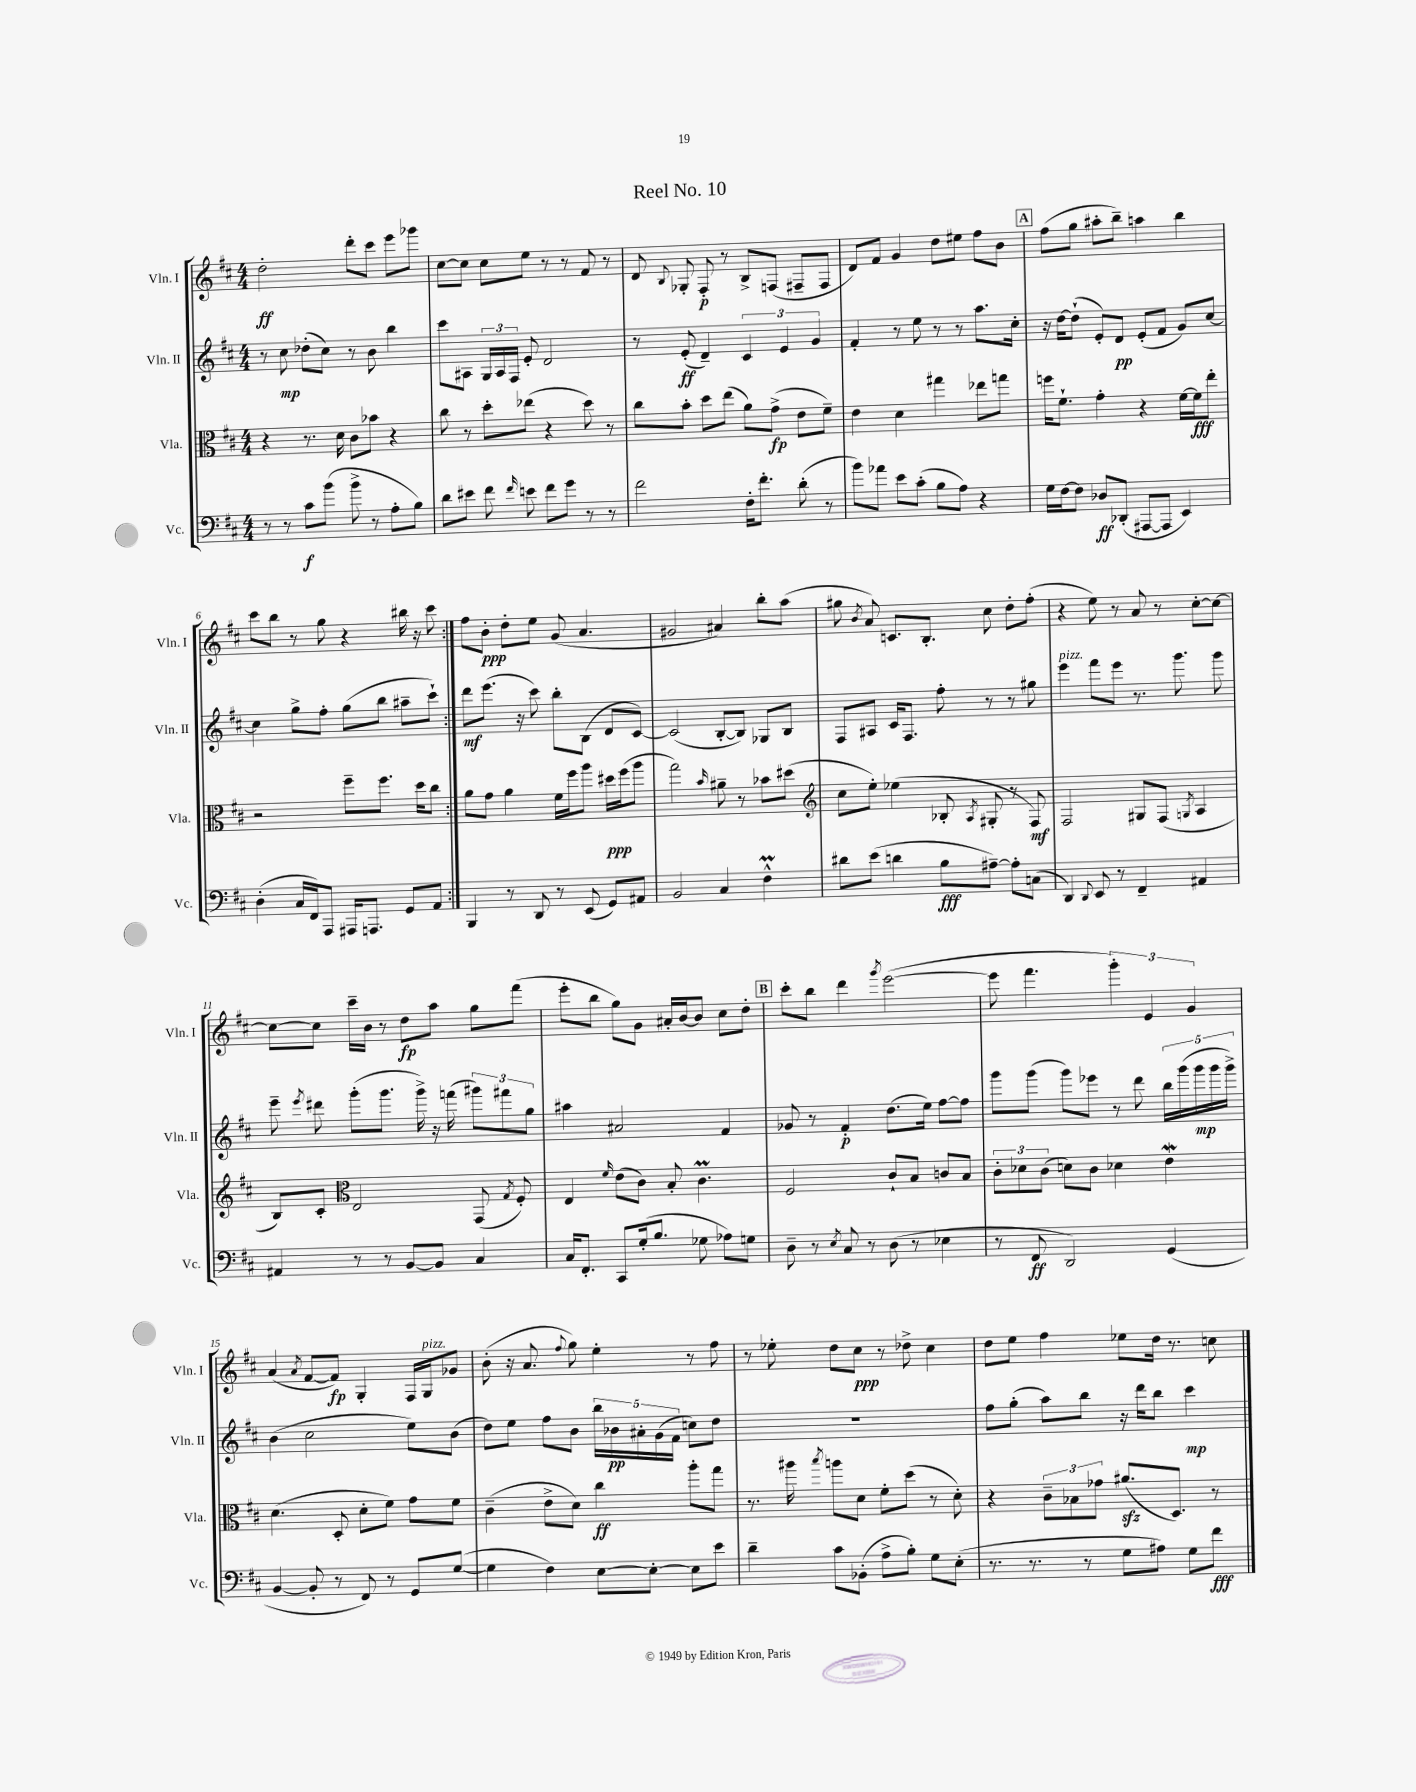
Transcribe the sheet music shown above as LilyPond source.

\header { title = "Reel No. 10" }
<<
\new StaffGroup <<
\new Staff = "s0" \with { instrumentName = "Vln. I" shortInstrumentName = "Vln. I" } {
    \clef treble \key d \major \numericTimeSignature \time 4/4
    \autoBeamOff \repeat volta 2 { d''2-.\ff d'''8[-. cis'''8] e'''8[ ges'''8] |
    cis''8[~ cis''8] cis''8[ e''8] r8 r8 fis'8 r8 |
    d'8 \appoggiatura { b8 } ges8-. fis8-.\p r8 b8[-> f8]( fis8[-- fis8] |
    d'8[) fis'8] g'4 d''8[ eis''8] fis''8[ b'8] |
    \mark \markup { \box "A" } fis''8[( g''8] ais''8[-. b''8]--) a''4 b''4 |
    cis'''8[ b''8] r8 g''8 r4 bis''16 r16 cis'''8 | }
    fis''8[ b'8]-.\ppp d''8[-. e''8] g'8( a'4. |
    gis'2 ais'4) b''8[-. a''8]( |
    gis''8 \acciaccatura { b'8 } a'8) c'8.[ b8.]-. cis''8 d''8[-. fis''8]-.( |
    r4 e''8) r8 a'8 r8 cis''8[~-. cis''8]~ |
    cis''8[~ cis''8] cis'''16[-- b'16] r8 d''8[\fp a''8] g''8[ fis'''8]( |
    e'''8[-. b''8] g''8[) g'8] ais'16[-. b'16~ b'8] cis''8[ d''8]-. |
    \mark \markup { \box "B" } cis'''8[-. b''8] d'''4 \acciaccatura { g'''8 } e'''2~( |
    e'''8 fis'''4. \tuplet 3/2 { g'''4-.) e'4 g'4 } |
    a'4( \acciaccatura { a'8 } fis'8[~ fis'8]\fp) g4-. fis16[ g16^\markup { \italic "pizz." } ges'8] |
    b'8-.( r16 a'8. \appoggiatura { fis''8 } g''8) e''4-. r8 fis''8 |
    r8 ees''8-. d''8[ cis''8]\ppp r8 des''8-> cis''4 |
    d''8[ e''8] fis''4 ees''8[ d''16] r8. c''8 \bar "|." |
}
\new Staff = "s1" \with { instrumentName = "Vln. II" shortInstrumentName = "Vln. II" } {
    \clef treble \key d \major \numericTimeSignature \time 4/4
    \autoBeamOff \repeat volta 2 { r8 cis''8\mp des''8[-.( cis''8]) r8 b'8 b''4 |
    cis'''8[ ais8] \tuplet 3/2 { g16[ ais16 fis16] } e'8-. d'2 |
    r8 e'8-.\ff( d'4--) \tuplet 3/2 { cis'4 e'4 g'4 } |
    fis'4-. r8 e''8 r8 r8 a''8.[ cis''16]-. |
    \mark \markup { \box "A" } r16 d''16[~ d''8]-!( e'8[-.) d'8]\pp e'8[-.( fis'8] g'8[) cis''8]~ |
    cis''4 g''8[-> fis''8]-. g''8[( b''8] ais''8[-- cis'''8]-!) | }
    d'''8[\mf e'''8.]( r16 cis'''8) b''8[-. b8]( d'8[ cis'8]~) |
    cis'2( b8[~-. b8]) ges8[ b8] |
    fis8[ ais8] cis'16[ fis8.] fis''8-. r8 r8 gis''8 |
    e'''4^\markup { \italic "pizz." } fis'''8[ e'''8] r8. g'''8. g'''8 |
    e'''8-- \acciaccatura { e'''8 } dis'''8 g'''8[-.( g'''8.] g'''16->) r16 f'''16( \tuplet 3/2 { gis'''8[) fis'''8 g''8] } |
    ais''4 ais'2 fis'4 |
    \mark \markup { \box "B" } ges'8 r8 fis'4-.\p d''8.[( e''16]) fis''8[~ fis''8] |
    g'''8[ g'''8]( g'''8[) ees'''8] r8 d'''8 \tuplet 5/4 { b''16[ g'''16( g'''16\mp g'''16 g'''16]->) } |
    b'4( cis''2 e''8[) b'8]( |
    d''8[) e''8] fis''8[ b'8] \tuplet 5/4 { b''16[ bes'16\pp ais'16-. g'16( fis'16] } c''8[) d''8] |
    R1 |
    fis''8[ g''8]-.( a''8[) b''8] r16 d'''16[ b''8] cis'''4\mp \bar "|." |
}
\new Staff = "s2" \with { instrumentName = "Vla." shortInstrumentName = "Vla." } {
    \clef alto \key d \major \numericTimeSignature \time 4/4
    \autoBeamOff \repeat volta 2 { r4 r8. d'16 cis'8[ bes'8] r4 |
    cis''8 r8 d''8[-. ees''8]( r4 d''8) r8 |
    cis''8[ b'8]-. d''8[ e''8]( a'8[) g'8]->\fp( e'8[ fis'8]--) |
    e'4 d'4 gis''4 ees''8[ g''8] |
    \mark \markup { \box "A" } f''16[ fis'8.]-! g'4-. r4 fis'16[~ fis'16\fff e''8]-. |
    r2 fis''8[-- fis''8.] d''16[ cis''8] | }
    a'8[ g'8] a'4 fis'16[ fis''16 a''8] dis''16[\ppp fis''16( a''8] |
    g''2) \grace { b'16 } ais'8-- r8 bes'8[ dis''8]( |
    \clef treble cis''8[ e''8]-.) ees''4( bes8-. \acciaccatura { a8 } gis8-. r8 fis8\mf) |
    fis2 gis8[ fis8]( \acciaccatura { g8 } a4 |
    b8[) cis'8]-. \clef alto e2 g,8( \acciaccatura { g8 } fis8-.) |
    e4 \grace { fis'16 } e'8[( cis'8]) b8-. cis'4.\prall |
    \mark \markup { \box "B" } fis2 cis'8[-! b8] c'8[ b8] |
    \tuplet 3/2 { cis'8[-. des'8 cis'8]( } d'8[) cis'8] des'4 e'4\mordent |
    d'4.( d8-. d'8[-. fis'8]) g'8[ fis'8] |
    cis'4--( e'8[-> d'8]) cis''4\ff a''8[-. g''8] |
    r8. ais''16 \acciaccatura { b''8 } a''8[ d'8] fis'8[-. d''8]( r8 d'8-.) |
    r4 \tuplet 3/2 { cis'8[-- bes8 ges'8] } ais'8.[\sfz( d8.]) r8 \bar "|." |
}
\new Staff = "s3" \with { instrumentName = "Vc." shortInstrumentName = "Vc." } {
    \clef bass \key d \major \numericTimeSignature \time 4/4
    \autoBeamOff \repeat volta 2 { r8 r8 cis'8[\f b'8]( b'8-> r8 a8[-. b8]) |
    d'8[ eis'8] fis'8 \grace { fis'16 } e'8 fis'8[ g'8] r8 r8 |
    fis'2 fis16[-. fis'8.]-. d'8-.( r8 |
    b'8[) aes'8] e'8[ cis'8]-.( b8[ a8]) r4 |
    \mark \markup { \box "A" } g16[ fis16~ fis8] des8[\ff des,8]-.( ais,,8[~ ais,,8] e,4) |
    d4-.( cis16[ fis,16) a,,8] ais,,16[ a,,8.] g,8[ a,8] | }
    b,,4 r8 d,8 r8 e,8( g,8[) ais,8] |
    b,2 cis4 fis4-^\prall |
    dis'8[ e'8]( d'4 b8[\fff ais8]~--) ais8[-. c8]( |
    d,4) \appoggiatura { d,8 } e,8 r8 fis,4-- ais,4 |
    ais,4 r8 r8 b,8[~ b,8] cis4 |
    cis16[ fis,8.]-. cis,8[ g16-.( b8.] ges8 aes8[) g8] |
    \mark \markup { \box "B" } d8-- r8 \acciaccatura { e8 } cis8 r8 d8( r8 ees4 |
    r8 fis,8\ff d,2) g,4( |
    b,4~ b,8-. r8 fis,8) r8 g,8[ g8]~( |
    g4 fis4) e8[~ e8]~-. e8[ e'8] |
    d'4-- cis'8[ bes,8]-.( a8[-> b8]-.) g8[ e8]-.( |
    r8. r8. r8 g8[ ais8]) g8[ fis'8]\fff \bar "|." |
}
>>
>>
